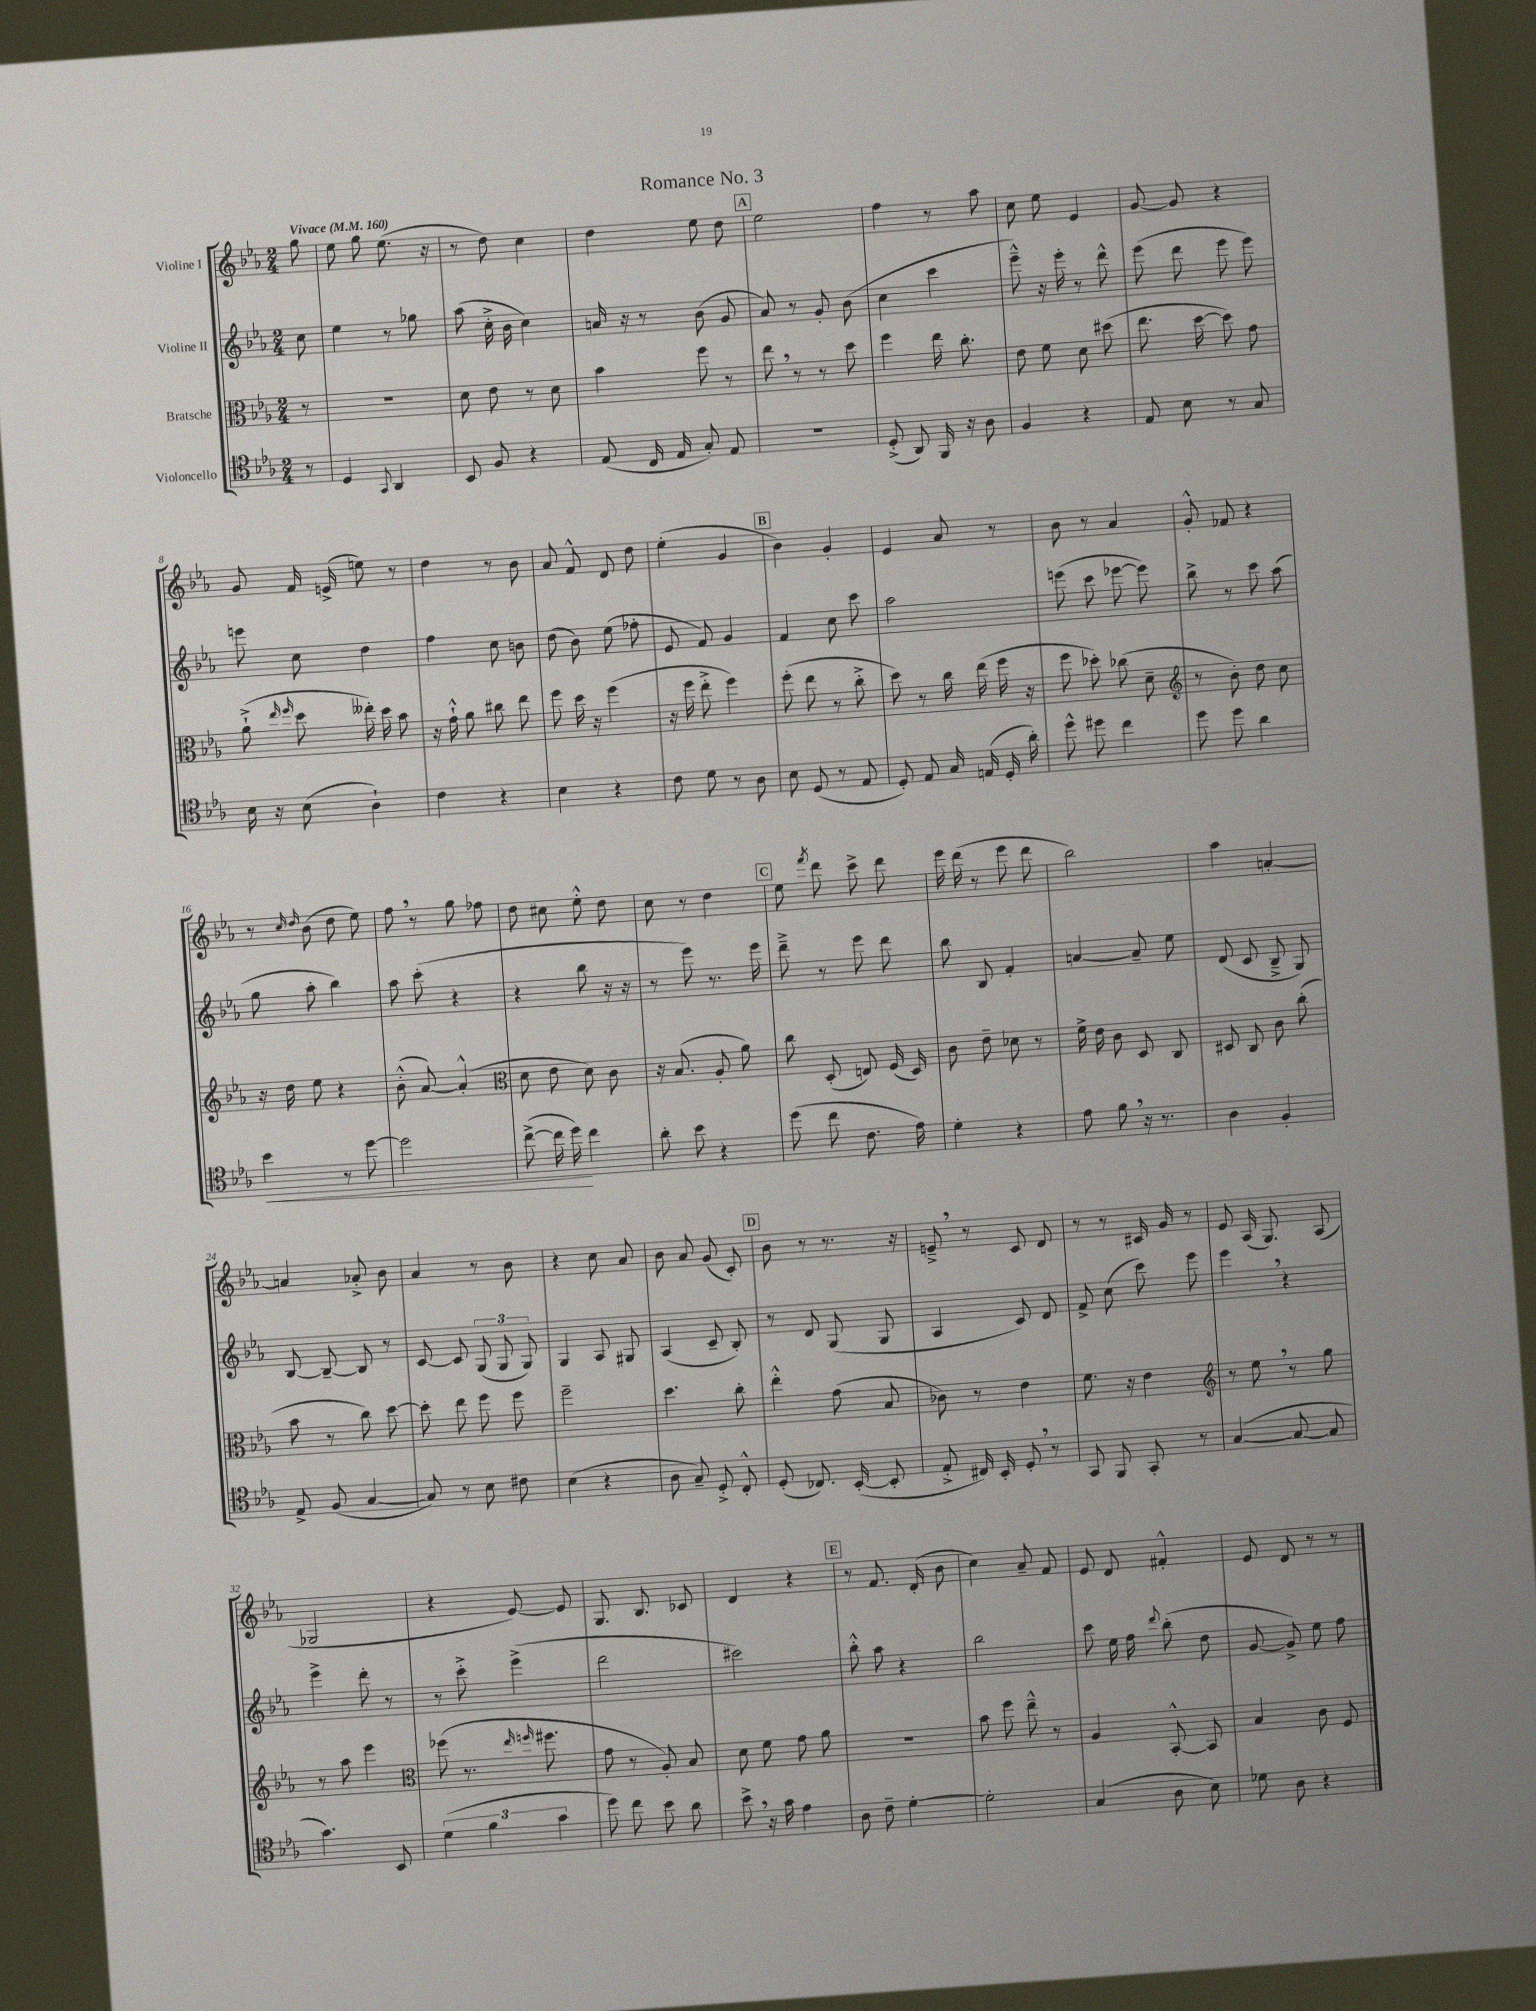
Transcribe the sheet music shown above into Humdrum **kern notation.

**kern	**kern	**kern	**kern
*staff4	*staff3	*staff2	*staff1
*clefC4	*clefC3	*clefG2	*clefG2
*k[b-e-a-]	*k[b-e-a-]	*k[b-e-a-]	*k[b-e-a-]
*M2/4	*M2/4	*M2/4	*M2/4
*MM160	*MM160	*MM160	*MM160
8r	8r	8cc	8gg
=	=	=	=
4D	2r	4ee-	8ee-
.	.	.	8gg
8qqGG	.	.	.
4AA-	.	8r	(8.ee-
.	.	8gg-	.
.	.	.	16r
=	=	=	=
8BB-	8d	(8aa-	8r
8F	8e-	16cc'^	8dd)
.	.	16b-	.
4r	8r	4cc)	4cc
.	8d	.	.
=	=	=	=
(8E-	4b-	16a	4dd
.	.	16r	.
16C	.	8r	.
16E-	.	.	.
8G')	8ff	(8b-	8ee-
8E-	8r	8g	8dd
=	=	=	=
2r	8ee-	8a-)	2ee-
.	8r	8r	.
.	8r	8g'	.
.	8dd	(8b-	.
=	=	=	=
(8D'^	4ff	4cc	4ff
8AA-)	.	.	.
16FF	16ee-	4ccc	8r
16r	8.cc'	.	.
8A-	.	.	8aa-
=	=	=	=
4F	8e-	8eee-~^^)	8cc
.	8f	16r	8ee-
.	.	16eee-'	.
4r	8d	8r	4e-
.	(8dd#	8ddd^^	.
=	=	=	=
8E-	8.ee-	(8eee-	[8g
8B-	.	8ddd	8g]
.	[16dd	.	.
8r	8dd])	8eee-	4r
8G	8g	8eee-)	.
=	=	=	=
16B-	(8a-`^	8eee	8g
16r	.	.	.
.	16qqee-	.	.
.	16qqff	.	.
(8B-	8dd	8cc	16f
.	.	.	(16e^
4A-`)	16ee--')	4dd	8ee)
.	16dd	.	.
.	8b-	.	8r
=	=	=	=
4c	16r	4ff	4dd
.	16g`^^	.	.
.	8a-	.	.
4r	8cc#	8cc	8r
.	8ee-	8b	8b-
=	=	=	=
4B-	8ff	(8dd	8a-
.	16dd	8b-)	8f^^
.	16r	.	.
4r	(4ff	(8ee-	8d
.	.	8ff-'	8dd
=	=	=	=
8c	16r	8e-	(4ee-'
.	16ff	.	.
8d	8ee-'^	8f)	.
8r	4ff)	4g	4g
8A-	.	.	.
=	=	=	=
8B-	(8ff'	4f	4b-)
(8D	8ee-	.	.
8r	8r	8cc	4g'
8E-	8cc'^	8ccc	.
=	=	=	=
8D')	8dd)	2aa-	4e-
8E-	8r	.	.
16G	16cc	.	8a-
(16E	(16ee-	.	.
16D'	16ff	.	8r
16a-')	16r	.	.
=	=	=	=
8dd^^	8ff	(8eee	8b-
8dd#	8dd-')	8ccc	8r
4cc	(8cc-	[8eee-	4a-
.	8d~	8eee-])	.
=	=	=	=
*	*clefG2	*	*
8dd	8r	8bb-^	8g'^^
8dd	8b-')	8r	8f-
4a-	8dd	8ccc	4r
.	8cc	(8aa-	.
=	=	=	=
4b-	16r	8gg	8r
.	16dd	.	.
.	.	.	16qqcc
.	.	.	16qqdd
.	8ee-	8aa-'	(8b-
8r	4r	4bb-)	8dd
[8dd	.	.	8ee-)
=	=	=	=
2dd]	(8b-'^^	8aa-	8ff
.	[8a-)	(8ccc'	8r
.	(4a-'^^]	4r	8gg
.	.	.	8ff-
=	=	=	=
*	*clefC3	*	*
([8cc^	8d	4r	8dd
16cc]	8e-	.	8cc#
16dd)	.	.	.
4cc	8d)	8bb-	8ee-'^^
.	8c	16r	8dd
.	.	16r	.
=	=	=	=
8a-'	16r	8r	8cc
.	(8.B-	.	.
8b-	.	8eee-)	8r
4r	8A-'	8.r	4dd
.	8a-)	.	.
.	.	16eee-	.
=	=	=	=
(8dd	8cc	8ddd~^	8ee-
.	.	.	8qfff
8cc	(8D'	8r	8ddd
8.c	8E)	8eee-	8ccc^
.	(16F	8ddd	8ddd
16e-)	16D)	.	.
=	=	=	=
4d'	8c	8bb-	16eee-
.	.	.	(16ddd
.	8e-~	8B-	8r
4r	8d-	4f'	8eee-
.	8r	.	8ddd
=	=	=	=
8e-	16f^	[4a	2bb-)
.	16e-	.	.
8f	8c	.	.
16r	8D	8a~]	.
8.r	.	.	.
.	8C	8ee-	.
=	=	=	=
4A-	8D#	(8d	4aa-
.	8C	8c	.
4F'	8c	8B-~^	[4a'
.	(8cc'	8G)	.
=	=	=	=
8E-^	8b-	[8B-	4a]
(8F	8r	8B-~_	.
[4G	8cc)	8B-]	8a-'^
.	[8dd	8r	8b-
=	=	=	=
8G])	8dd']	[8c	4a-
8r	8ee-	8c]	.
8B-	8ff	(12G	8r
.	.	12G	.
8c#	8ff	.	8b-
.	.	12G)	.
=	=	=	=
(4B-	2ff~	4G	4r
4r	.	8A-	8cc
.	.	8G#	8a-
=	=	=	=
8A-	4.dd	(4A-	8b-
8G~)	.	.	8a-
8D'^	.	8c~	(8g
8C'^^	8cc'	8B-')	8c')
=	=	=	=
(8D'	4ee-'^^	8r	8b-
8.C-)	.	8d	8r
.	(8g	(8G	8.r
([16BB-'	.	.	.
8BB-']	8B-	8G	.
.	.	.	16r
=	=	=	=
8E-'^	8c-)	4A-	8e~^
16C#)	8r	.	8r
16BB-'	.	.	.
8D'	4e-	8c)	8c
8r	.	8d	8d
=	=	=	=
8GG	8.f	8f^	8r
8FF	.	(8cc	8r
.	16r	.	.
8GG'	4e-	8ccc)	16c#
.	.	.	16g
8r	.	8eee-	8r
=	=	=	=
*	*clefG2	*	*
([4G	8r	4eee-	8e-
.	8ee-	.	(16A-
.	.	.	8.G)
8G_	8r	4r	.
8G]	8gg	.	(8A-
=	=	=	=
4.g)	8r	4eee-^	2G-
.	8aa-	.	.
.	4eee-	8ddd'	.
8BB-	.	8r	.
=	=	=	=
*	*clefC3	*	*
(6d	(8ff-	8r	4r
.	8.r	8ccc'^	.
6f	.	.	.
.	.	(4eee-^	[8e-)
.	16qqee-	.	.
.	16qqff	.	.
.	8.ff#	.	.
6g	.	.	.
.	.	.	8e-]
=	=	=	=
8dd)	8g	2ddd	8.G
8cc	8r	.	.
.	.	.	8.B-
8b-	8A-')	.	.
8a-	8B-	.	8c-
=	=	=	=
8b-^	8d	2ccc#)	4d
16r	8f	.	.
16g	.	.	.
4e-	8g	.	4r
.	8a-	.	.
=	=	=	=
8A-	2r	8bb-'^^	8r
8c~	.	8aa-	8.f
[4d'	.	4r	.
.	.	.	(16d'
.	.	.	8b-
=	=	=	=
2d']	8b-	2bb-	4cc)
.	8ff	.	.
.	8ee-~^^	.	8a-~
.	8r	.	8f
=	=	=	=
(4G	4A-	8ccc	8e-
.	.	16ee-	8d
.	.	16ff	.
.	.	8qqddd	.
8A-	[8BB-'^^	(8bb-'	4f#'^^
8B-)	8BB-]	8dd	.
=	=	=	=
8d-	4B-	[8g	8e-
8A-	.	8g^])	8d
4r	8c	8ee-	8r
.	8F	8ff	8r
==	==	==	==
*-	*-	*-	*-
